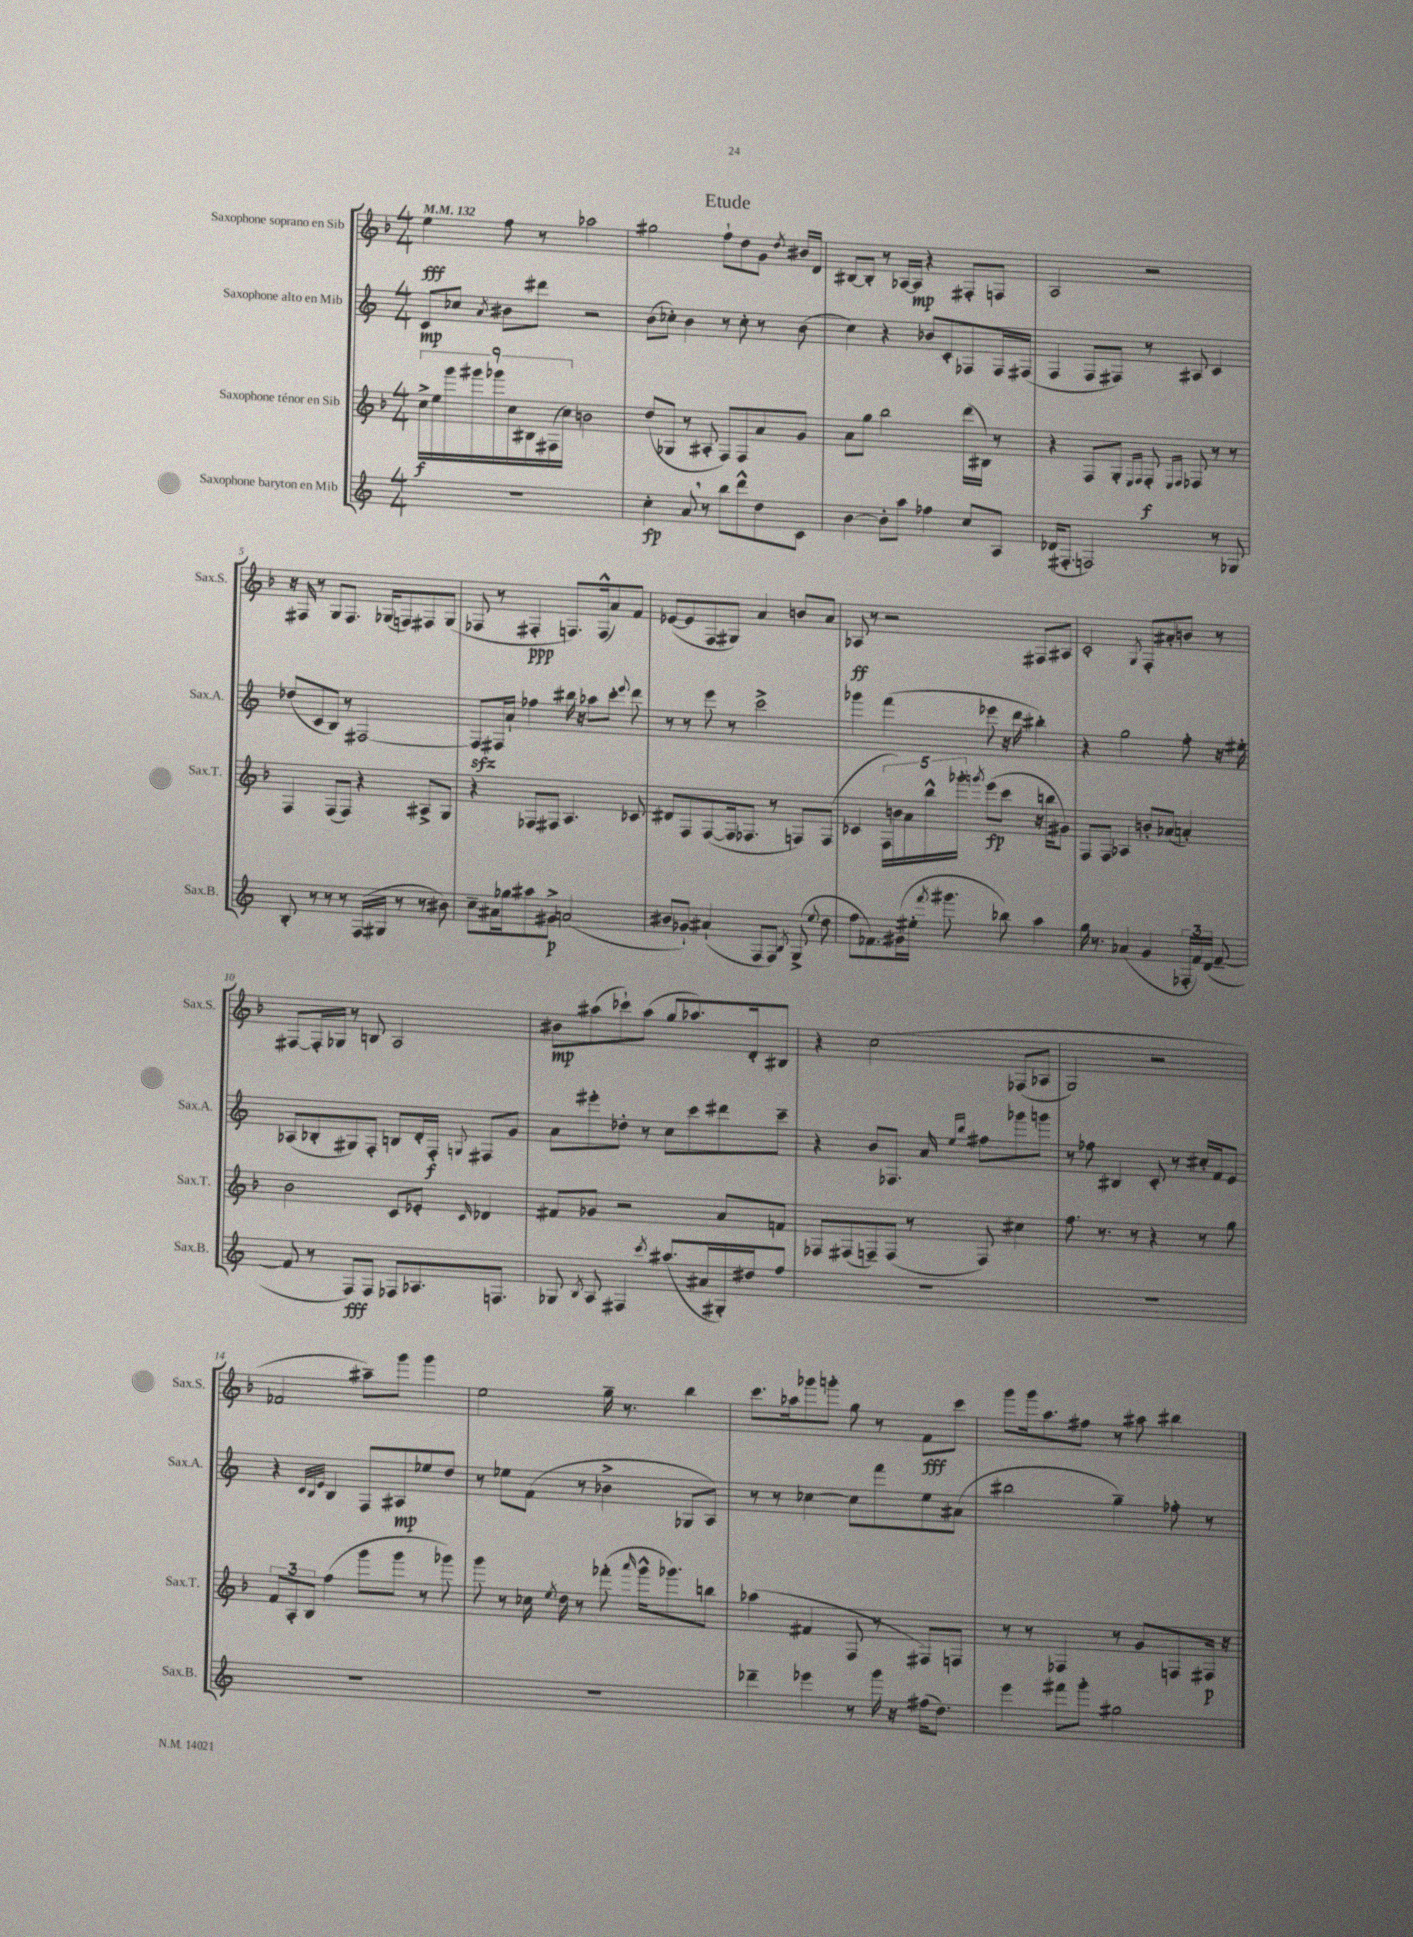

**kern	**kern	**kern	**kern
*staff4	*staff3	*staff2	*staff1
*clefG2	*clefG2	*clefG2	*clefG2
*k[]	*k[b-]	*k[]	*k[b-]
*M4/4	*M4/4	*M4/4	*M4/4
*MM132	*MM132	*MM132	*MM132
1r	18cc^	8c	4ee
.	18ee	.	.
.	18ggg	.	.
.	.	8cc-	.
.	18ggg#	.	.
.	18ggg-	.	.
.	.	8qa	.
.	.	8b#	8ff
.	18cc	.	.
.	18B#	.	.
.	.	8ddd#	8r
.	(18F#	.	.
.	18cc)	.	.
.	2b	2r	2aa-
=	=	=	=
4cc'	(8dd	(8b	2gg#
.	8G-	8cc-')	.
8a	8r	4b	.
8r	8A#'	.	.
8bb	8F)	8r	8ff`
8ddd^^	8F	8cc-'	8dd
8dd	8a	8r	8g
.	.	.	8qdd
8c	8g	(8b	16b#
.	.	.	16d
=	=	=	=
[4b	8a	4cc)	[8B#
.	8gg	.	8B#']
8b']	2bb-	4r	8r
8aa	.	.	[16A-
.	.	.	16A-]
4ff-	.	8b-	4r
.	.	8c'	.
8cc	(16ddd	8F-	8F#'
.	16B#)	.	.
8A	8r	16F-	8F
.	.	(16F#	.
=	=	=	=
(16d-	4r	4F	2A
8.F#'	.	.	.
2F)	8F	8F	.
.	8G'	8F#)	.
.	16qqE	.	.
.	16qqF	.	.
.	8F'	8r	2r
.	16qqE	.	.
.	16qqF	.	.
.	8F-	8A#	.
8r	8r	4c	.
8G-	8r	.	.
=	=	=	=
8B'	4F	(8dd-	16r
.	.	.	16F#
8r	.	8c	8r
8r	(8F	8B)	8G
8r	8F)	8r	8.F#
(16F	4r	[2F#	.
16G#	.	.	(16G-
8r	.	.	8F)
8r	8A#^	.	8F#
8b#)	8G	.	(8G-
=	=	=	=
8cc~	4r	8F#]	8F-
16a#	.	16F#	8r
16gg-	.	16a`	.
8aa#	8F-	4ff-	4F#'
8g#^	8F#	.	.
(2a	4.A	16bb#	8.F)
.	.	16r	.
.	.	8aa-	.
.	.	.	(16F^^
.	.	8ccc'	8a)
.	.	8qqeee	.
.	8c-	8ddd	8f
=	=	=	=
8b#	8d#	8r	([8e-
8g-`)	8F	8r	8e-]
(4a#`	([8F	8eee	8F
.	16F]	8r	8G#)
.	8.F-	.	.
8F	.	2ccc^	4a
8F)	8r	.	.
8qB	.	.	.
(8G^	8F)	.	8b
8qqee	.	.	.
8dd	(8F	.	8a
=	=	=	=
8ff	4c-	4ggg-	8A-
8.f-)	.	.	8r
.	20F	(4fff	2r
.	20b)	.	.
(16g#	.	.	.
.	20a	.	.
16ee#'	.	.	.
.	20bb-^^	.	.
8qfff	.	.	.
8.ggg#	.	.	.
.	20ggg-'	.	.
.	8qggg	.	.
.	(8eee	8eee-	.
8bb-)	8ccc	16r	.
.	.	16ddd	.
4aa	16r	4bb#')	8F#
.	16bb	.	.
.	8g#)	.	8A#
=	=	=	=
16gg	8F	4r	2c'
8.r	.	.	.
.	8F	.	.
(4a-	4A-	2gg	.
.	.	.	8qG
4g	8b'	.	8F'
.	(8a-	.	8a#'
24F-'	4a')	8ff'	8b
24f)	.	.	.
(24d	.	.	.
[8f~	.	16r	8r
.	.	16ee#'	.
=	=	=	=
8f]	2b-	(8A-	[8F#
8r	.	8B-'	16F#']
.	.	.	16G-
8F)	.	8G#)	8r
8F	.	8F'	8B
8F-	8c	8B	2A
8.A-	8e-'	16d'	.
.	.	16F'	.
.	16qqc	8qqG	.
.	4d-	8F#	.
8.F	.	.	.
.	.	8g	.
=	=	=	=
8G-	8f#	8a	8b#
8qB	.	.	.
8A	8g-	8eee#'	(8aa#
4F#	2r	8dd-'	8ccc-`)
.	.	8r	(8aa#
8qccc	.	.	.
(8.aa#	.	8cc	8gg
.	.	8ccc	8.aa-)
16a#	.	.	.
16G#')	8a	8ddd#	.
16dd#	.	.	16d'
8ff	8f	8ccc~	8B#
=	=	=	=
1r	8F-	4r	4r
.	(8F#	.	.
.	8F~)	8b	&(2cc
.	(8F	8.F-	.
.	8r	.	.
.	.	16a	.
.	.	16qqee	.
.	.	16qqbb	.
.	8F)	8ff#	.
.	4cc#	8ggg-	(8F-
.	.	8ggg	8A-
=	=	=	=
1r	8.ff	8r	2G)
.	.	8ff-	.
.	8.r	.	.
.	.	4B#	.
.	8r	.	.
.	4r	8c'	2r
.	.	8r	.
.	8r	16cc#'	.
.	.	16f	.
.	8gg	8e	.
=	=	=	=
1r	12f	4r	2f-
.	12A'	.	.
.	12B-	.	.
.	.	32qqc	.
.	.	32qqB	.
.	.	32qqe	.
.	(4ff	4B	.
.	8ggg	8F	8aa#~&)
.	8ggg	8A#	8ggg
.	8r	8ee-	4ggg
.	8ggg-)	8dd	.
=	=	=	=
1r	8ggg	8r	2ee
.	8r	8ee-	.
.	16cc-	(8f	.
.	8qee	.	.
.	16dd	.	.
.	8r	8r	.
.	(8fff-'	4b-^	16gg~
.	.	.	8.r
.	16qqaaa	.	.
.	16ggg^^	.	.
.	8.ggg-)	.	.
.	.	8G-	4bb-
.	8bb	8A)	.
=	=	=	=
4ddd-~	(4aa-	8r	8.ccc
.	.	8r	.
.	.	.	16aa-
4eee-	4f#	[4cc-	8ggg-
.	.	.	8ggg'
8r	8F	8cc-]	8gg
16ggg	8r	8fff	8r
16r	.	.	.
(16ff#	8F#)	8ee	8f
8.dd)	.	.	.
.	8F	(8a#	8ccc
=	=	=	=
4eee	8r	2bb#	8ggg
.	8r	.	16ggg
.	.	.	8.aa
8fff#	4F-	.	.
8ggg'	.	.	8ff#
2gg#	8r	4gg~)	8r
.	8g	.	8aa#
.	8F	8ff-'	4bb#
.	16F#	8r	.
.	16r	.	.
==	==	==	==
*-	*-	*-	*-
